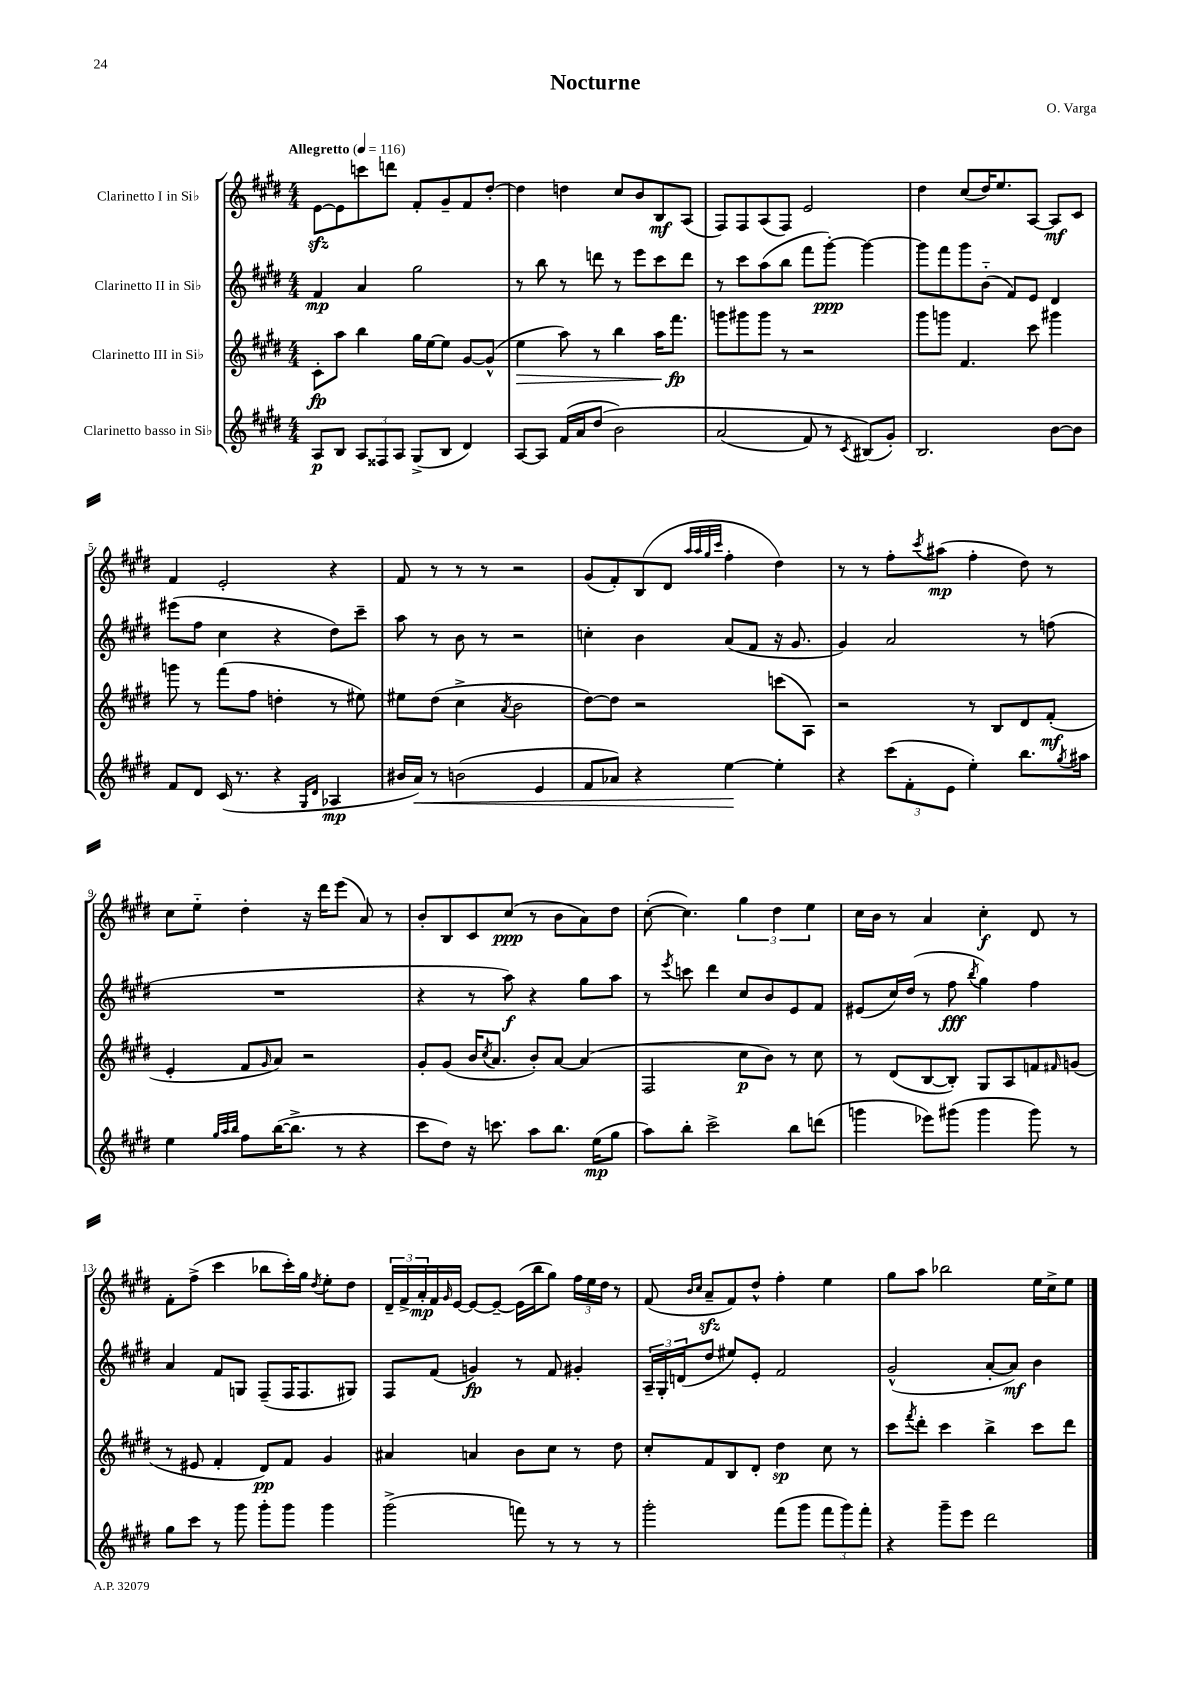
\header { title = "Nocturne" composer = "O. Varga" }
<<
\new StaffGroup <<
\new Staff = "s0" \with { instrumentName = "Clarinetto I in Sib" } {
    \clef treble \key e \major \numericTimeSignature \time 4/4 \tempo "Allegretto" 4 = 116
    e'8~\sfz e'8 c'''8 d'''8 fis'8-. gis'8-- fis'8 dis''8~-. |
    dis''4 d''4 cis''8 b'8 b8\mf a8( |
    fis8) fis8 a8( fis8) e'2 |
    dis''4 cis''8( dis''16) e''8. a8~ a8\mf cis'8 |
    fis'4 e'2-. r4 |
    fis'8 r8 r8 r8 r2 |
    gis'8( fis'8-.) b8( dis'8 \grace { a''32 a''32 gis''32 cis'''32 } fis''4-. dis''4) |
    r8 r8 fis''8-. \acciaccatura { cis'''8 } ais''8\mp( fis''4-. dis''8) r8 |
    cis''8 e''8-_ dis''4-. r16 dis'''16 e'''8( a'8) r8 |
    b'8-. b8 cis'8 cis''8\ppp( r8 b'8 a'8) dis''8 |
    cis''8~-.( cis''4.) \tuplet 3/2 { gis''4 dis''4 e''4 } |
    cis''16 b'16 r8 a'4 cis''4-.\f dis'8 r8 |
    fis'8-. fis''8->( cis'''4 bes''8 cis'''16-.) gis''16 \acciaccatura { dis''8 } e''8-. dis''8 |
    \tuplet 3/2 { dis'16-- fis'16-> a'16-.\mp } fis'16 \grace { gis'16 } e'16~ e'8~ e'8~-- e'16( b''16 gis''8) \tuplet 3/2 { fis''16 e''16 dis''16 } r8 |
    fis'8( \grace { b'16 cis''16 } a'8--\sfz fis'8) dis''8-^ fis''4-. e''4 |
    gis''8 a''8 bes''2 e''16 cis''16-> e''8 \bar "|." |
}
\new Staff = "s1" \with { instrumentName = "Clarinetto II in Sib" } {
    \clef treble \key e \major \numericTimeSignature \time 4/4
    fis'4\mp a'4 gis''2 |
    r8 b''8 r8 d'''8 r8 e'''8 cis'''8 d'''8 |
    r8 cis'''8 a''8( b''8 fis'''8 gis'''8~-.\ppp) gis'''4~ |
    gis'''8 fis'''8 gis'''8 b'8-_( fis'8) e'8 dis'4 |
    eis'''8( fis''8 cis''4 r4 dis''8) cis'''8-- |
    a''8 r8 b'8 r8 r2 |
    c''4-. b'4 a'8( fis'8 r16 gis'8. |
    gis'4) a'2 r8 f''8( |
    R1 |
    r4 r8 a''8\f) r4 gis''8 a''8 |
    r8 \acciaccatura { e'''8 } c'''8 dis'''4 cis''8 b'8 e'8 fis'8 |
    eis'8( cis''16) dis''16( r8 fis''8\fff \acciaccatura { b''8 } gis''4) fis''4 |
    a'4 fis'8 g8 fis8--( fis16 fis8. gis8) |
    fis8 fis'8( g'4\fp) r8 fis'8 gis'4-. |
    \tuplet 3/2 { a16-- gis16-. d'16( } dis''8 eis''8) e'8-. fis'2 |
    gis'2-^( a'8~-. a'8\mf) b'4 \bar "|." |
}
\new Staff = "s2" \with { instrumentName = "Clarinetto III in Sib" } {
    \clef treble \key e \major \numericTimeSignature \time 4/4
    cis'8-.\fp a''8 b''4 gis''16 e''16~ e''8 gis'8~ gis'8-^( |
    e''4\> a''8) r8 b''4 a''16 fis'''8.\fp\! |
    g'''8 gis'''8 gis'''8 r8 r2 |
    gis'''8 g'''8 fis'4. cis'''8 gis'''4 |
    g'''8 r8 fis'''8( fis''8 d''4-. r8 eis''8) |
    eis''8 dis''8( cis''4-> \acciaccatura { a'8 } b'2 |
    dis''8~) dis''8 r2 c'''8( a8) |
    r2 r8 b8 dis'8 fis'8-.\mf( |
    e'4-. fis'8 \grace { gis'16 } a'8) r2 |
    gis'8-. gis'8( b'16 \acciaccatura { cis''8 } a'8. b'8-.) a'8~ a'4( |
    fis2 cis''8\p b'8) r8 cis''8 |
    r8 dis'8( b8~ b8-.) gis8 a8 f'8 \grace { fis'16 } g'8( |
    r8 eis'8 fis'4-. dis'8\pp) fis'8 gis'4 |
    ais'4 a'4 b'8 cis''8 r8 dis''8 |
    cis''8-. fis'8 b8 dis'8-. dis''4\sp cis''8 r8 |
    cis'''8 \acciaccatura { fis'''8 } dis'''8-. cis'''4 b''4-> cis'''8 dis'''8 \bar "|." |
}
\new Staff = "s3" \with { instrumentName = "Clarinetto basso in Sib" } {
    \clef treble \key e \major \numericTimeSignature \time 4/4
    a8\p b8 \tuplet 3/2 { a8 fisis8 a8 } gis8->( b8 dis'4) |
    a8~ a8 fis'16( a'16 dis''8\( b'2) |
    a'2( fis'8) r8 \acciaccatura { cis'8 } bis8(\) gis'8-.) |
    b2. b'8~ b'8 |
    fis'8 dis'8 cis'16( r8. r4 \grace { gis16 dis'16 } aes4\mp |
    bis'16 a'16\<) r8 b'2( e'4 |
    fis'8 aes'8) r4 e''4~\! e''4-. |
    r4 \tuplet 3/2 { cis'''8( fis'8-. e'8 } e''4-.) b''8. \acciaccatura { gis''8 } ais''16 |
    e''4 \grace { gis''32 a''32 b''32 } fis''8 b''16~( b''8.-> r8 r4 |
    cis'''8 dis''8) r16 c'''8. a''8 b''8. e''16\mp( gis''8 |
    a''8) b''8-. cis'''2-> b''8 d'''8( |
    g'''4 ees'''8) gis'''8( gis'''4 gis'''8) r8 |
    gis''8 cis'''8 r8 gis'''8 gis'''8-. gis'''8 gis'''4 |
    gis'''2->( f'''8) r8 r8 r8 |
    gis'''2-. fis'''8( gis'''8 \tuplet 3/2 { fis'''8 gis'''8) fis'''8-. } |
    r4 gis'''8-- e'''8 dis'''2 \bar "|." |
}
>>
>>
